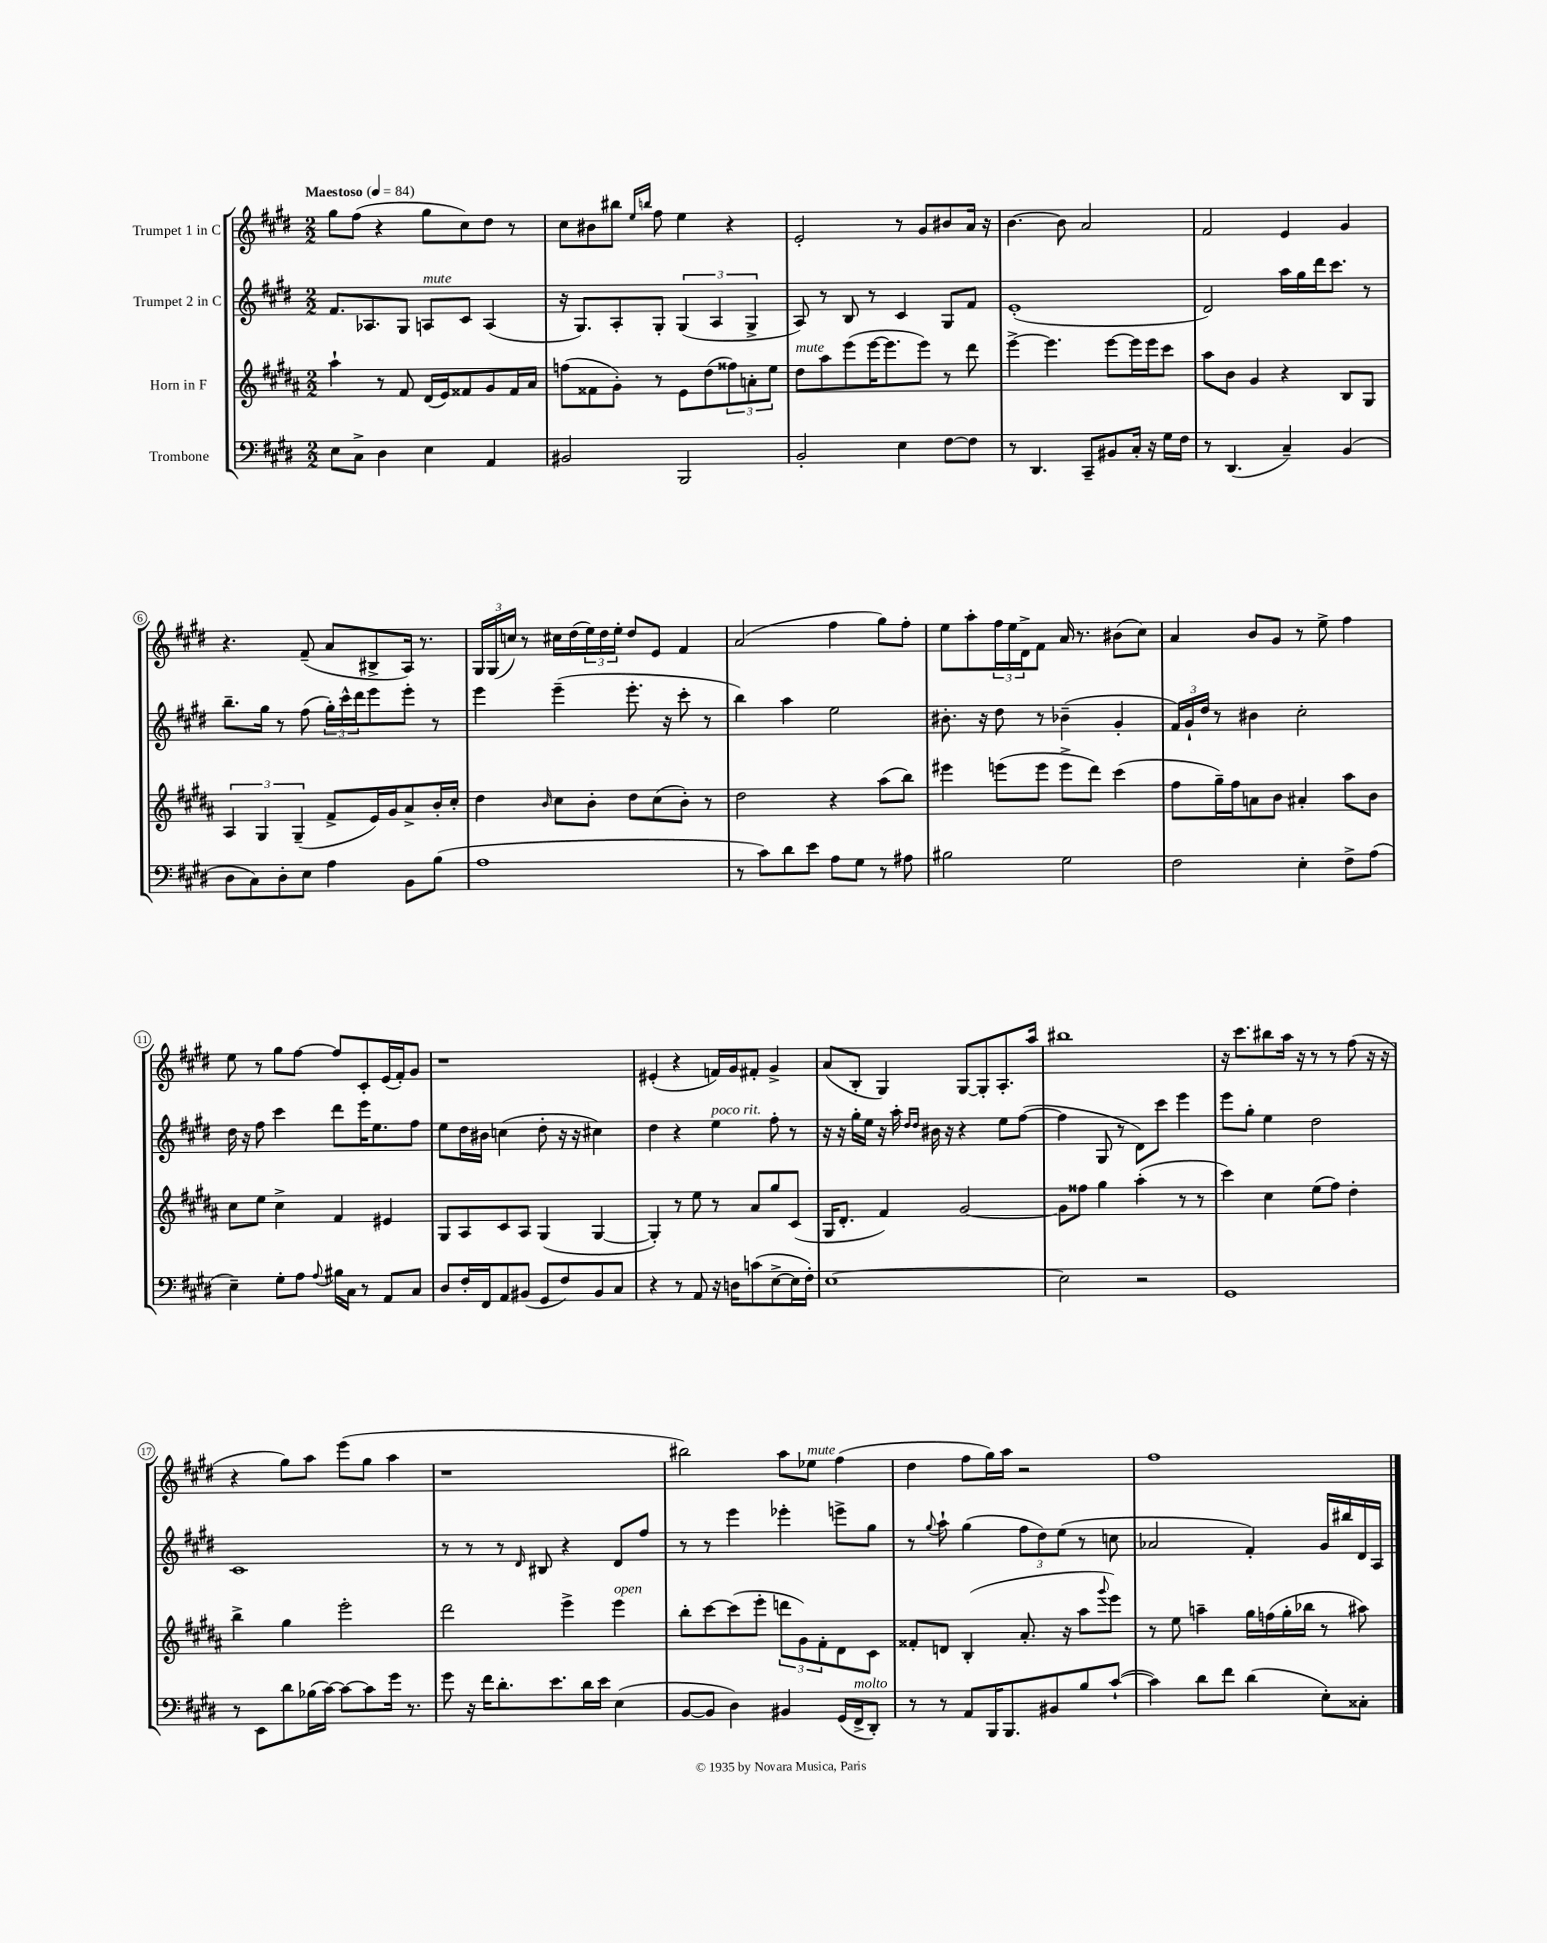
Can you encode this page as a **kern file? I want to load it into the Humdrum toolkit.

**kern	**kern	**kern	**kern
*part4	*part3	*part2	*part1
*staff4	*staff3	*staff2	*staff1
*I"Trombone	*I"Horn in F	*I"Trumpet 2 in C	*I"Trumpet 1 in C
*clefF4	*clefG2	*clefG2	*clefG2
*k[f#c#g#d#]	*k[f#c#g#d#a#]	*k[f#c#g#d#]	*k[f#c#g#d#]
*M2/2	*M2/2	*M2/2	*M2/2
*MM84	*MM84	*MM84	*MM84
=1	=1	=1	=1
!	!	!	!LO:TX:a:B:t=Maestoso
8E\L	4aa#`\	8.f#/L	8gg#\L
8C#^\J	.	.	(8ff#\J
.	.	8.A-X/	.
4D#\	8r	.	4r
.	8f#/	8G#/J	.
!	!	!LO:TX:a:i:t=mute	!
4E\	(16d#/LL	8An/L	8gg#\L
.	16e/J)	.	.
.	8f##X/	8c#/J	8cc#\)
4AA/	8g#/	(4A/	8dd#\J
.	16f##/L	.	8r
.	16a#/JJ	.	.
=2	=2	=2	=2
2BB#X/	(8ffn\L	16r	8cc#\L
.	.	8.G#/L)	.
.	8f##X\	.	8b#X\
.	8g#'\J)	8A'/	8bb#X\J
.	.	.	16qqee/LL
.	.	.	16qqbbn/JJ
.	8r	8G#'/J	8ff#\
2BBB/	8e\L	(6G#/	4ee\
.	(8dd#\	.	.
.	.	6A/	.
.	12ff##X\)	.	4r
.	12an'\	6G#^/	.
.	12ee\J	.	.
=3	=3	=3	=3
!	!LO:TX:a:i:t=mute	!	!
2BB'/	8dd#\L	8A/)	2e'/
.	8aa#\	8r	.
.	(8eee\	8B/	.
.	[16eee\K	8r	.
.	8.eee\]	.	.
4E\	.	4c#/	8r
.	8eee\J)	.	8g#/L
[8F#\L	8r	8G#/L	8b#X/
8F#\J]	8ddd#\	8f#/J	16a/Jk
.	.	.	16r
=4	=4	=4	=4
8r	[4eee^\	(1e'	[4.b\
4.DD#/	.	.	.
.	4.eee\]	.	.
.	.	.	8b\]
8CC#~/L	.	.	2a/
8BB#X/	[8eee\L	.	.
16C#'/Jk	16eee\L]	.	.
16r	16eee\J	.	.
16G#\LL	8ccc#\J	.	.
16F#\JJ	.	.	.
=5	=5	=5	=5
8r	8aa#\L	2d#/)	2f#/
(4.DD#/	8b\J	.	.
.	4g#/	.	.
4C#~/)	4r	16aa\LL	4e/
.	.	16gg#\	.
.	.	16ddd#\J	.
.	.	8.ccc#\J	.
(4BB/	8B/L	.	4g#/
.	8G#/J	8r	.
!!LO:LB:g=z
=6	=6	=6	=6
8D#\L	6A#/	8.bb~\L	4.r
8C#\)	.	.	.
.	6G#/	.	.
.	.	16gg#\Jk	.
8D#'\	.	8r	.
.	(6G#~/	.	.
8E\J	.	(8ff#\	(8f#~/
4A\	8f#^/L	24gg#'\LL)	8a/L
.	.	24ccc#^^\	.
.	.	24ddd#\J	.
.	16e/L)	8eee\	8B#X^/
.	16g#/J	.	.
8BB\L	8a#^/	8eee'\J	16A/Jk)
.	.	.	8.r
(8B\J	16b'/L	8r	.
.	16cc#'/JJ	.	.
=7	=7	=7	=7
1A	4dd#\	4eee\	24G#/LL
.	.	.	(24G#/
.	.	.	24ccn/JJ)
.	.	.	8r
.	16qqb/	.	.
.	8cc#\L	(4eee~\	16cc#X\LL
.	.	.	(16dd#\
.	8b'\J	.	24ee\)
.	.	.	24dd#\
.	.	.	24ee'\JJ
.	8dd#\L	8.eee'\	8dd#/L
.	(8cc#\	.	8e/J
.	.	16r	.
.	8b'\J)	8ccc#'\	4f#/
.	8r	8r	.
=8	=8	=8	=8
8r	2dd#\	4bb\)	(2a/
8c#\L)	.	.	.
8d#\	.	4aa\	.
8e\J	.	.	.
8A\L	4r	2ee\	4ff#\
8G#\J	.	.	.
8r	(8aa#\L	.	8gg#\L)
8A#X\	8bb\J)	.	8ff#'\J
=9	=9	=9	=9
2B#X\	4eee#X\	8.b#X'\	8ee\L
.	.	.	8aa'\
.	.	16r	.
.	(8eeen\L	8dd#\	24ff#\L
.	.	.	24ee\
.	.	.	24d#^\J
.	8eee\J	8r	8f#\J
2G#\	8eee^\L	(4b-X~\	16a/
.	.	.	8.r
.	8ddd#\J)	.	.
.	(4ccc#\	4g#'/	(8b#X\L
.	.	.	8cc#\J)
=10	=10	=10	=10
2F#\	8ff#\L	24f#/LL)	4a/
.	.	24g#`/	.
.	.	24dd#/JJ	.
.	16gg#~\L)	8r	.
.	16ff#\J	.	.
.	8an\	4b#X\	8b/L
.	8b\J	.	8g#/J
4E'\	4a#X'/	2cc#'\	8r
.	.	.	8ee^\
8F#^\L	8aa#\L	.	4ff#\
(8A\J	8b\J	.	.
!!LO:LB:g=z
=11	=11	=11	=11
4E~\)	8cc#\L	16dd#\	8ee\
.	.	16r	.
.	8ee\J	8ff#\	8r
8G#'\L	4cc#^\	4ccc#\	8gg#\L
8A\J	.	.	[8ff#\J
8qqA/	.	.	.
16B#X\LL	4f#/	8ddd#\L	8ff#/L]
16C#\JJ	.	.	.
8r	.	16eee\K	8c#'/
.	.	8.ee\	.
8AA/L	4e#X/	.	(16e/L
.	.	.	16f#'/J)
8C#/J	.	8ff#\J	8g#/J
=12	=12	=12	=12
8D#/L	8G#/L	8ee\L	1r
16F#'/L	8A#/	16dd#\L	.
16FF#/J	.	16b#X\JJ	.
8AA/	8c#/	(4ccn\	.
(8BB#X/J	8A#/J	.	.
8GG#/L	(4G#/	8dd#'\	.
8F#/)	.	16r	.
.	.	16r	.
8BB#/	[4G#/	4cc#X\)	.
8C#/J	.	.	.
=13	=13	=13	=13
4r	4G#'/])	4dd#\	(4e#X'/
8r	8r	4r	4r
8AA/	8ee\	.	.
!	!	!LO:TX:a:i:t=poco rit.	!
16r	8r	4ee\	16fn/LL)
16Dn\KL	.	.	16g#/J
(8cn\	8a#/L	.	8f#X'/J
[8E^\	8gg#/	8ff#'\	4g#^/
16E\L]	(8c#/J	8r	.
16F#'\JJ)	.	.	.
=14	=14	=14	=14
[1E	16G#/KL	16r	(8a/L
.	8.d#'/J	16r	.
.	.	16gg#'\LL	8B'/J
.	.	16ee\JJ	.
.	4f#/)	16r	4G#/)
.	.	16aa'\	.
.	.	16qqdd#/LL	.
.	.	16qqdd#/JJ	.
.	.	16b#X\	.
.	.	16r	.
.	[2g#/	4r	[8G#/L
.	.	.	8G#'/]
.	.	8ee\L	8.A'/
.	.	([8ff#\J	.
.	.	.	16aa/Jk
=15	=15	=15	=15
2E\]	8g#\L]	4ff#\]	1bb#X
.	8ff##X\J	.	.
.	4gg#\	8G#/	.
.	.	8r	.
2r	(4aa#'\	8d#\L)	.
.	.	8ccc#\J	.
.	8r	4eee\	.
.	8r	.	.
=16	=16	=16	=16
1GG#	4ccc#\)	8eee\L	16r
.	.	.	8.ccc#\L
.	.	8gg#'\J	.
.	4cc#\	4ee\	8bb#X\
.	.	.	16aa\Jk
.	.	.	16r
.	(8ee\L	2dd#\	8r
.	8ff#\J)	.	8r
.	4dd#'\	.	(8ff#\
.	.	.	16r
.	.	.	16r
!!LO:LB:g=z
=17	=17	=17	=17
8r	4bb^\	1c#	4r
8EE\L	.	.	.
8d#\	4gg#\	.	8gg#\L)
(16B-X\L	.	.	8aa\J
[16c#\JJ)	.	.	.
8c#\L_	2eee'\	.	(8eee\L
8c#\]	.	.	8gg#\J
16g#\Jk	.	.	4aa\
8.r	.	.	.
=18	=18	=18	=18
8g#\	2ddd#\	8r	1r
16r	.	8r	.
16f#\KL	.	.	.
8.d#'\	.	8r	.
.	.	16qqd#/	.
.	.	8B#X/	.
8.e\	.	.	.
.	4eee^\	4r	.
16d#\L	.	.	.
16e\JJ	.	.	.
!	!LO:TX:a:i:t=open	!	!
(4E\	4eee\	8d#/L	.
.	.	8ff#/J	.
=19	=19	=19	=19
[8BB/L	8bb'\L	8r	2bb#X\)
8BB/J]	[8ccc#\	8r	.
4D#\)	(8ccc#\]	4eee\	.
.	8eee'\J	.	.
4BB#X/	12dddn\L	4eee-X'\	8aa\L
.	12g#\)	.	.
!	!	!	!LO:TX:a:i:t=mute
.	.	.	8ee-X\J
.	12f#'\	.	.
(16GG#/LL	8d#\	8eeen^\L	(4ff#\
!LO:TX:a:i:t=molto	!	!	!
16FF#^/J	.	.	.
8DD#'/J)	8c#\J	8gg#\J	.
=20	=20	=20	=20
8r	8f##X'/L	8r	4dd#\
.	.	8qqgg#/	.
8r	8dn/J	8aa`\	.
8AA/L	(4B'/	(4gg#\	8ff#\L
16BBB/K	.	.	16gg#\L)
8.BBB/	.	.	16aa\JJ
.	8.a#'/	12ff#\L	2r
.	.	12dd#\)	.
8BB#X/	.	.	.
.	.	(12ee\J	.
.	16r	.	.
8B/	8aa#\L	8r	.
.	8qqggg#/	.	.
([8c#`/J	8eee\J)	8ccn\	.
=21	=21	=21	=21
4c#\])	8r	2a-X/	1ff#
.	8ee\	.	.
8d#\L	4aan~\	.	.
8f#\J	.	.	.
(4d#\	16gg#\LL	4f#'/)	.
.	(16ffn\	.	.
.	16gg#'\	.	.
.	16bb-X\JJ	.	.
8E'\L)	8r	16g#/LL	.
.	.	16bb#X/	.
8C##X'\J	8aa#X\)	16d#/	.
.	.	16A/JJ	.
==	==	==	==
*-	*-	*-	*-
